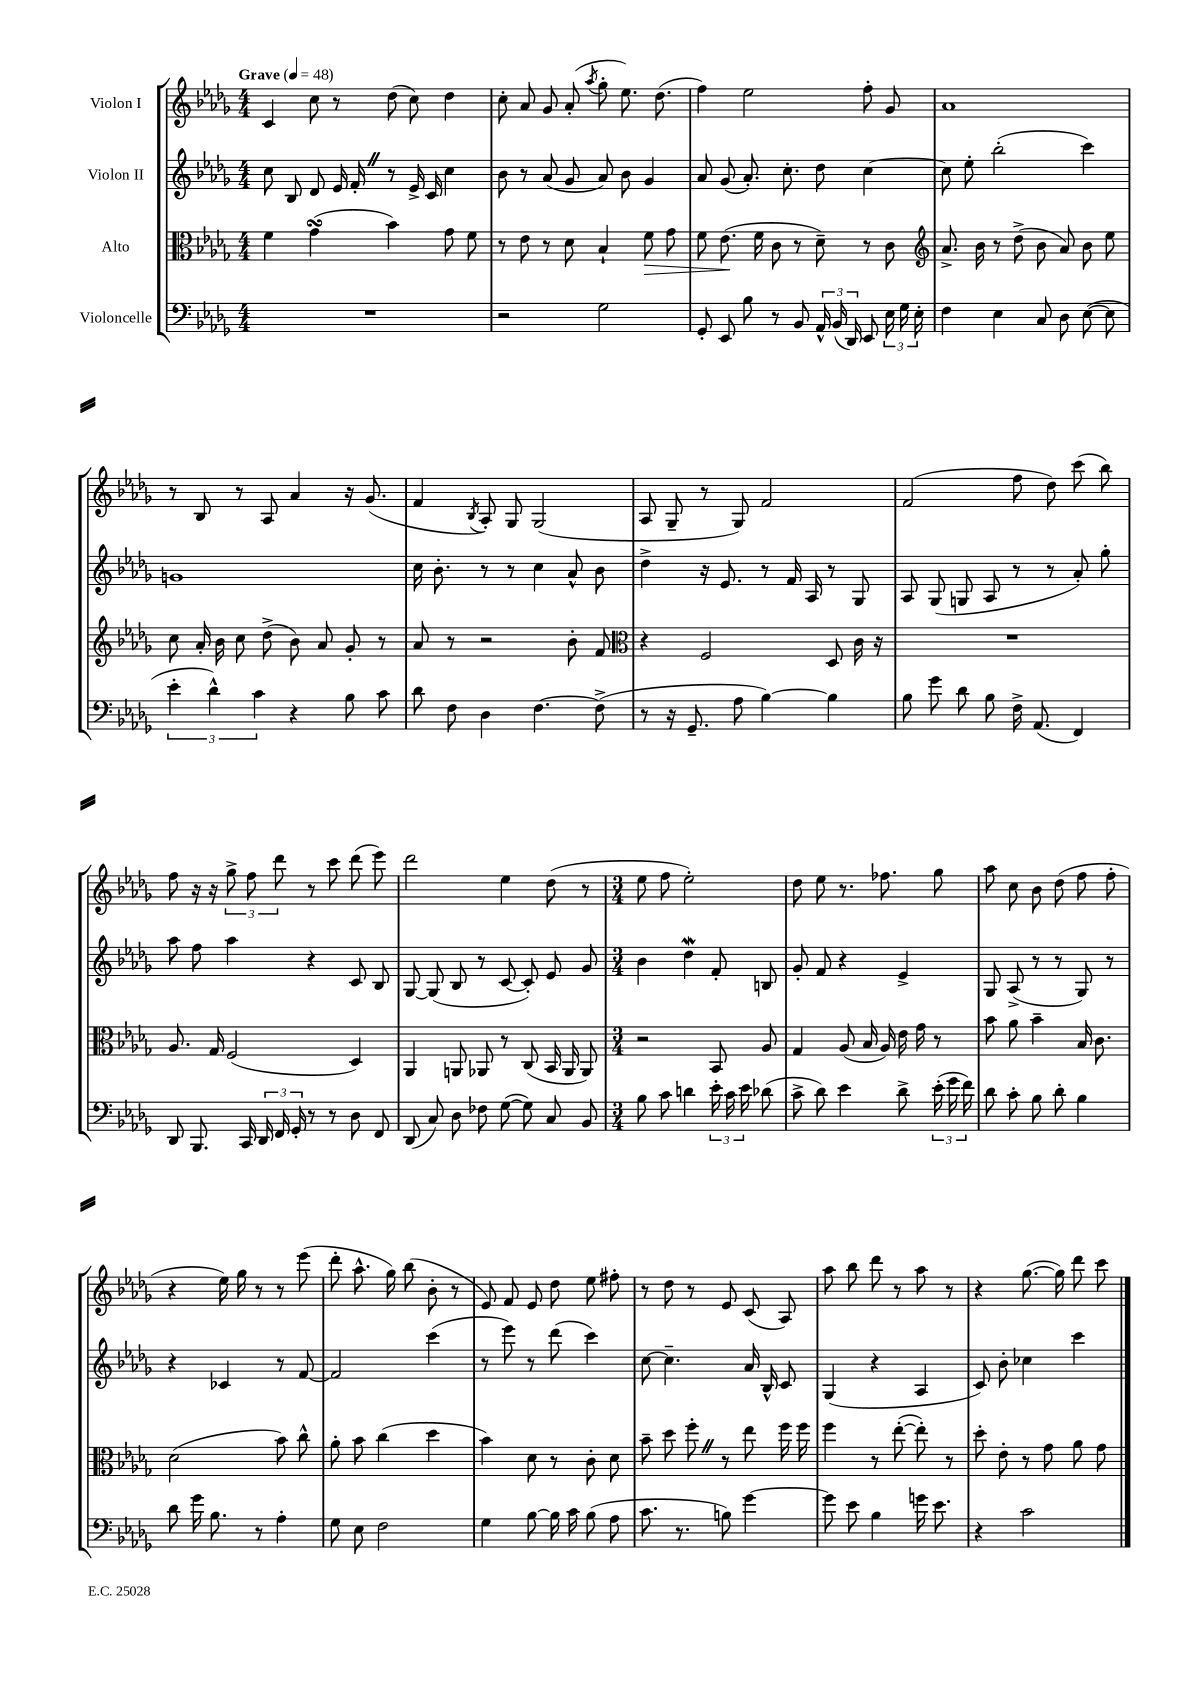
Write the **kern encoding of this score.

**kern	**kern	**kern	**kern
*staff4	*staff3	*staff2	*staff1
*clefF4	*clefC3	*clefG2	*clefG2
*k[b-e-a-d-g-]	*k[b-e-a-d-g-]	*k[b-e-a-d-g-]	*k[b-e-a-d-g-]
*M4/4	*M4/4	*M4/4	*M4/4
*MM48	*MM48	*MM48	*MM48
1r	4f\	8cc\	4c/
.	.	8B-/	.
.	(4g-\	8d-/	8cc\
.	.	16e-/	8r
.	.	16f'/	.
.	4b-\)	8r	(8dd-\
.	.	16e-^/	8cc\)
.	.	16c/	.
.	8g-\	4cc\	4dd-\
.	8f\	.	.
=	=	=	=
2r	8r	8b-\	8cc'\
.	8e-\	8r	8a-/
.	8r	(8a-/	8g-/
.	8d-\	8g-/	(8a-'/
.	.	.	8qaa-/
2G-\	4B-`/	8a-/)	8gg-'\
.	.	8b-\	8.ee-\)
.	8f\	4g-/	.
.	.	.	(8.dd-\
.	8g-\	.	.
=	=	=	=
8GG-'/	8f\	8a-/	4ff\)
8EE-/	(8.e-\	(8g-/	.
8B-\	.	8.a-'/)	2ee-\
.	16f\	.	.
8r	8c\	.	.
.	.	8.cc'\	.
8BB-/	8r	.	.
24AA-^^/	8d-~\)	8dd-\	.
(24BB-/	.	.	.
24DD-/)	.	.	.
8EE-/	8r	[4cc\	8ff'\
24E-\	8c\	.	8g-/
24G-\	.	.	.
24E-'\	.	.	.
=	=	=	=
*	*clefG2	*	*
4F\	8.a-^/	8cc\]	1a-
.	.	8ee-'\	.
.	16b-\	.	.
4E-\	8r	(2bb-'\	.
.	(8dd-^\	.	.
8C/	8b-\	.	.
8D-\	8a-/)	.	.
([8E-\	8b-\	4ccc\)	.
8E-\]	8ee-\	.	.
=	=	=	=
6e-'\	8cc\	1g	8r
.	16a-'/	.	8B-/
6d-^^\)	.	.	.
.	16b-\	.	.
.	8cc\	.	8r
6c\	.	.	.
.	(8dd-^\	.	8A-/
4r	8b-\)	.	4a-/
.	8a-/	.	.
8B-\	8g-'/	.	16r
.	.	.	(8.g-/
8c\	8r	.	.
=	=	=	=
8d-\	8a-/	16cc\	4f/
.	.	8.b-'\	.
8F\	8r	.	.
.	.	.	8qB-/
4D-\	2r	8r	8A-'/)
.	.	8r	8G-/
[4.F\	.	4cc\	(2G-/
.	8b-'\	8a-^^/	.
(8F^\]	8f/	8b-\	.
=	=	=	=
*	*clefC3	*	*
8r	4r	4dd-^\	8A-/
16r	.	.	8G-~/
8.GG-~/	.	.	.
.	2F/	16r	8r
.	.	8.e-/	.
8A-\	.	.	8G-/)
[4B-\)	.	8r	2f/
.	.	16f/	.
.	.	16A-/	.
4B-\]	8D-/	8r	.
.	16c\	8G-/	.
.	16r	.	.
=	=	=	=
8B-\	1r	8A-/	(2f/
8g-\	.	(8G-/	.
8d-\	.	8G/	.
8B-\	.	8A-/	.
16F^\	.	8r	8ff\
(8.AA-/	.	.	.
.	.	8r	8dd-\)
4FF/)	.	8a-'/)	(8ccc\
.	.	8gg-'\	8bb-\)
=	=	=	=
8DD-/	8.A-/	8aa-\	8ff\
8.BBB-/	.	8ff\	16r
.	16G-/	.	16r
.	(2F/	4aa-\	12gg-^\
16CC/	.	.	.
.	.	.	12ff\
24DD-/	.	.	.
24FF/	.	.	12ddd-\
24GG-'/	.	.	.
8r	.	4r	8r
8r	.	.	8ccc\
8D-\	4D-/)	8c/	(8ddd-\
8FF/	.	8B-/	8eee-\)
=	=	=	=
(8DD-/	4AA-/	[8G-/	2ddd-\
8C/)	.	(8G-/]	.
8D-\	8AA/	8B-/	.
8F-\	8AA-/	8r	.
([8G-\	8r	[8c/	4ee-\
8G-\])	(8C/	8c'/])	.
8C/	16BB-/	8e-/	(8dd-\
.	16AA-/	.	.
8BB-/	8AA-/)	8g-/	8r
=	=	=	=
*M3/4	*M3/4	*M3/4	*M3/4
8B-\	2r	4b-\	8ee-\
8c\	.	.	8ff\
4d\	.	4dd-\	2ee-'\)
24e-'\	8BB-/	8f'/	.
24c\	.	.	.
24e-\	.	.	.
(8d-\	8A-/	8B/	.
=	=	=	=
8c^\	4G-/	8g-'/	8dd-\
8d-\)	.	8f/	8ee-\
4e-\	(8A-/	4r	8.r
.	16B-/	.	.
.	16A-/)	.	8.ff-\
8d-^\	16e-\	4e-^/	.
.	16g-\	.	.
(24e-'\	8r	.	8gg-\
24g-\	.	.	.
24f\)	.	.	.
=	=	=	=
8d-\	8b-\	8G-/	8aa-\
8c'\	8a-\	(8A-^/	8cc\
8B-\	4b-~\	8r	8b-\
8d-'\	.	8r	(8dd-\
4B-\	16B-/	8G-/)	8ff\
.	8.c\	.	.
.	.	8r	8ff'\
=	=	=	=
8d-\	(2d-\	4r	4r
16g-\	.	.	.
8.B-\	.	.	.
.	.	4c-/	16ee-\)
.	.	.	16gg-\
8r	.	.	8r
4A-'\	8b-\)	8r	8r
.	8cc^^\	[8f/	(8eee-\
=	=	=	=
8G-\	8a-'\	2f/]	8ddd-'\
8E-\	8b-\	.	8.aa-^^\
2F\	(4cc\	.	.
.	.	.	16gg-\)
.	.	.	(8bb-\
.	4dd-\	(4ccc\	8b-'\
.	.	.	8r
=	=	=	=
4G-\	4b-\)	8r	8e-/)
.	.	8eee-\)	8f/
[8B-\	8d-\	8r	8e-/
16B-\]	8r	(8ddd-\	8dd-\
16c\	.	.	.
(8B-\	8c'\	4ccc\)	8ee-\
8A-\	8d-\	.	8ff#'\
=	=	=	=
8.c\	8b-~\	[8cc\	8r
.	8dd-\	4.cc~\]	8dd-\
8.r	.	.	.
.	8ff'\	.	8r
8B\)	8r	.	8e-/
[4g-\	8ee-\	16a-/	(8c/
.	.	16B-^^/	.
.	16ff\	8c/	8A-/)
.	16ff\	.	.
=	=	=	=
8g-\]	4ff\	(4G-/	8aa-\
8e-\	.	.	8bb-\
4B-\	8r	4r	8ddd-\
.	([8ee-'\	.	8r
16g\	8ee-'\])	4A-/	8aa-\
8.e-\	.	.	.
.	8r	.	8r
=	=	=	=
4r	8dd-'\	8c/)	4r
.	8e-'\	8b-'\	.
2c\	8r	4cc-\	([8.gg-\
.	8g-\	.	.
.	.	.	16gg-\])
.	8a-\	4ccc\	8ddd-\
.	8g-\	.	8ccc\
==	==	==	==
*-	*-	*-	*-
